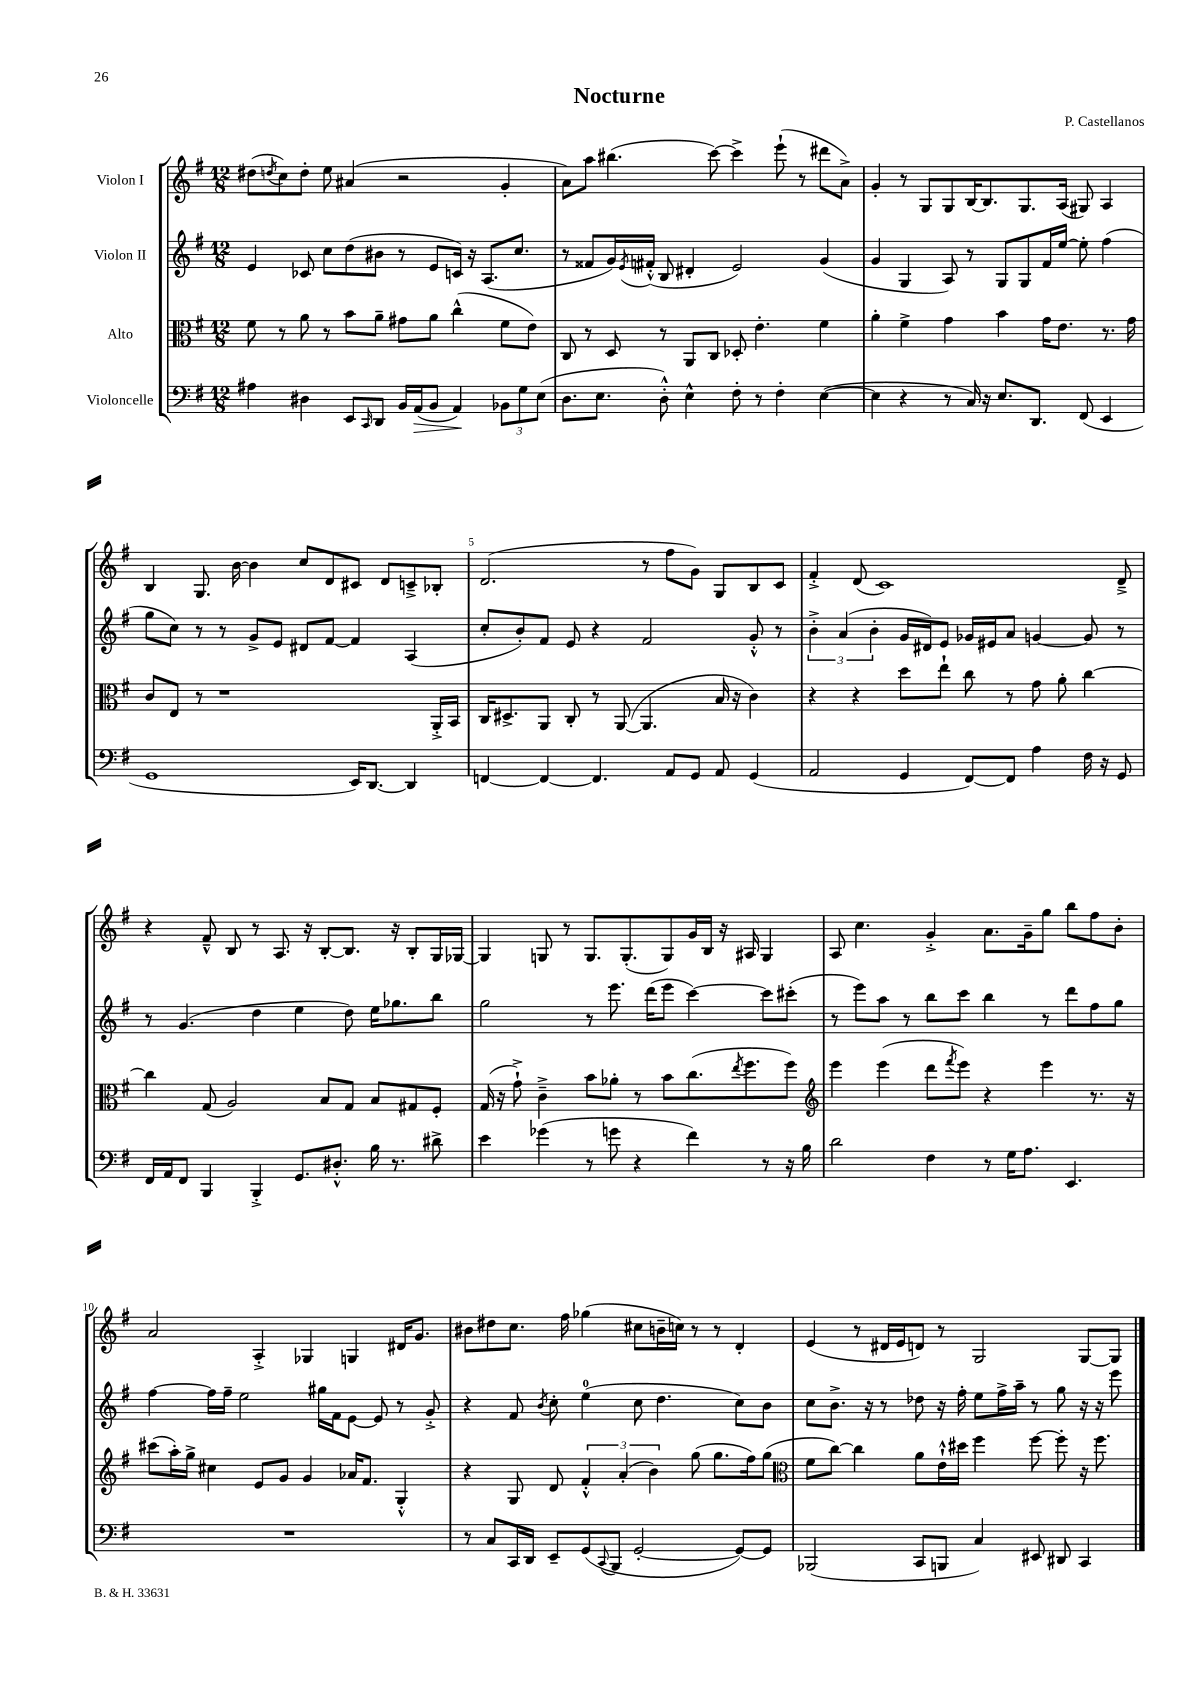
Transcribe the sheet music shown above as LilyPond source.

\header { title = "Nocturne" composer = "P. Castellanos" }
<<
\new StaffGroup <<
\new Staff = "s0" \with { instrumentName = "Violon I" } {
    \clef treble \key g \major \numericTimeSignature \time 12/8
    dis''8( \acciaccatura { d''8 } c''8) d''8-. e''8 ais'4( r2 g'4-. |
    a'8) a''8 bis''4.( c'''8~) c'''4-> e'''8-!( r8 dis'''8 a'8->) |
    g'4-. r8 g8 g8 b16~ b8. g8. a16( gis8) a4 |
    b4 g8. b'16~ b'4 c''8 d'8 cis'8 d'8 c'8---> bes8-. |
    d'2.( r8 fis''8 g'8) g8 b8 c'8 |
    fis'4-.-> d'8( c'1) d'8---> |
    r4 fis'8---^ b8 r8 a8. r16 b8~-. b8. r16 b8-. g16 ges16~ |
    ges4 g8 r8 g8. g8.-.( g8) g'16 b16 r16 ais16 g4 |
    a8 c''4. g'4-.-> a'8. g'16-- g''8 b''8 fis''8 b'8-. |
    a'2 a4-.-> ges4 g4 dis'16 g'8. |
    bis'8 dis''8 c''8. fis''16 ges''4( cis''8 b'16-- c''16) r8 r8 d'4-. |
    e'4( r8 dis'16 e'16 d'8) r8 g2 g8~ g8 \bar "|." |
}
\new Staff = "s1" \with { instrumentName = "Violon II" } {
    \clef treble \key g \major \numericTimeSignature \time 12/8
    e'4 ces'8 c''8 d''8( bis'8 r8 e'8 c'16) r16 a8.( c''8. |
    r8 fisis'8 g'16) \acciaccatura { e'8 } fis'16-.-^( b8 dis'4-. e'2) g'4( |
    g'4 g4 a8) r8 g8 g8 fis'16 e''16~ e''8-. fis''4( |
    g''8 c''8) r8 r8 g'8-> e'8 dis'8 fis'8~ fis'4 a4( |
    c''8-. b'8-.) fis'8 e'8 r4 fis'2 g'8-.-^ r8 |
    \tuplet 3/2 { b'4-.-> a'4( b'4-. } g'16 dis'16) e'8 ges'16 eis'16 a'8 g'4~ g'8 r8 |
    r8 g'4.( d''4 e''4 d''8) e''16 ges''8. b''8 |
    g''2 r8 e'''8. d'''16( e'''8 c'''4~) c'''8 cis'''8-.( |
    r8 e'''8) a''8 r8 b''8 c'''8 b''4 r8 d'''8 fis''8 g''8 |
    fis''4~ fis''16 fis''16-- e''2 gis''16 fis'16 e'8~ e'8 r8 g'8-.-> |
    r4 fis'8 \acciaccatura { b'8 } c''8-. e''4-0( c''8 d''4. c''8) b'8 |
    c''8 b'8.-> r16 r8 des''8 r16 fis''16-. e''8 fis''16-> a''16-- r8 g''8 r16 r16 e'''8 \bar "|." |
}
\new Staff = "s2" \with { instrumentName = "Alto" } {
    \clef alto \key g \major \numericTimeSignature \time 12/8
    fis'8 r8 a'8 r8 b'8 a'8-- gis'8 a'8 c''4-^( fis'8 e'8) |
    c8 r8 d8 r8 a,8 c8 des8-. e'4.-. fis'4 |
    a'4-. fis'4-> g'4 b'4 g'16 e'8. r8. g'16 |
    c'8 e8 r8 r1 a,16-.-> b,16 |
    c16 dis8.-> a,8 c8-. r8 a,8~( a,4. b16 r16 c'4) |
    r4 r4 d''8 e''8-! c''8 r8 g'8 a'8-. c''4~ |
    c''4 g8( a2) b8 g8 b8 gis8 fis8-. |
    g16( r16 g'8-!->) c'4---> b'8 aes'8-. r8 b'8 c''8.( \acciaccatura { e''8 } fis''8. fis''8) |
    \clef treble e'''4 e'''4( d'''8 \acciaccatura { fis'''8 } e'''8) r4 e'''4 r8. r16 |
    cis'''8( a''16-.) g''16-> cis''4 e'8 g'8 g'4 aes'16 fis'8. g4-.-^ |
    r4 g8 d'8 \tuplet 3/2 { fis'4-.-^ a'4-.( b'4) } g''8( g''8. fis''16) g''8( |
    \clef alto fis'8 c''8~) c''4 a'8 e'16-!-^ dis''16 fis''4 fis''8~ fis''8-. r16 fis''8. \bar "|." |
}
\new Staff = "s3" \with { instrumentName = "Violoncelle" } {
    \clef bass \key g \major \numericTimeSignature \time 12/8
    ais4 dis4 e,8 \grace { c,16 } d,8 b,16 a,16\>( b,8 a,4\!) \tuplet 3/2 { bes,8 g8 e8( } |
    d8. e8. d8-.-^) e4-^ fis8-. r8 fis4-. e4~( |
    e4 r4 r8 c16) r16 e8. d,8. fis,8( e,4 |
    g,1 e,16) d,8.~ d,4 |
    f,4~ f,4~ f,4. a,8 g,8 a,8 g,4( |
    a,2 g,4 fis,8~) fis,8 a4 fis16 r16 g,8 |
    fis,16 a,16 fis,8 b,,4 b,,4-.-> g,8. dis8.-.-^ b16 r8. dis'8-> |
    e'4 ges'4( r8 g'8 r4 fis'4) r8 r16 b16 |
    d'2 fis4 r8 g16 a8. e,4. |
    R1. |
    r8 c8 c,16 d,16 e,8-- g,8( \appoggiatura { c,8 } b,,8 g,2~-. g,8~) g,8 |
    bes,,2( c,8 b,,8 c4) eis,8 dis,8 c,4 \bar "|." |
}
>>
>>
\layout { \context { \Score \override BarNumber.break-visibility = ##(#f #t #t) barNumberVisibility = #(every-nth-bar-number-visible 5) } }
